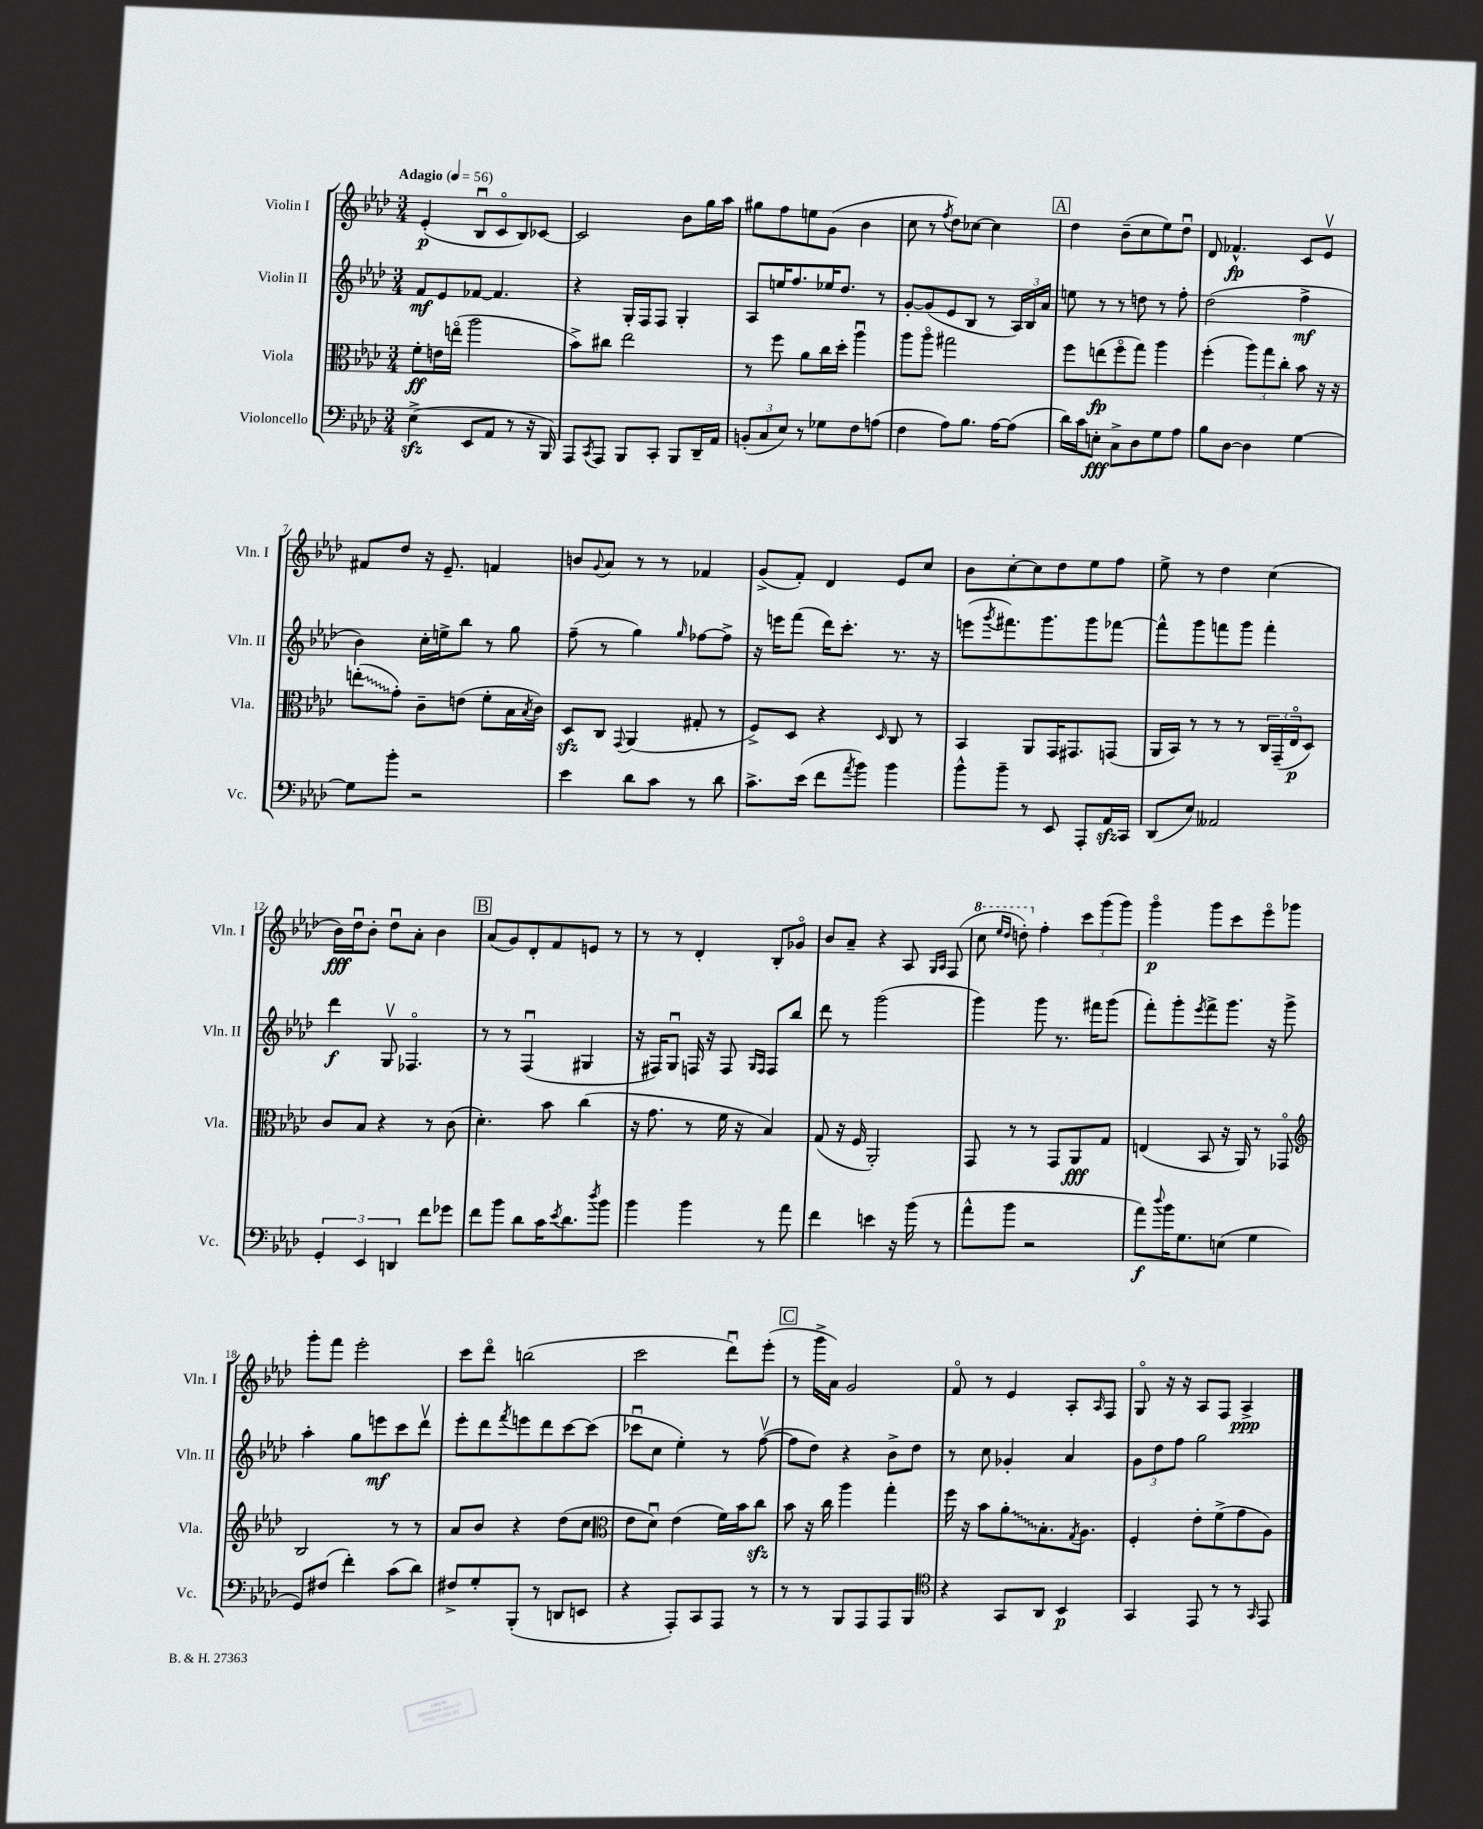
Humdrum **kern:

**kern	**kern	**kern	**kern
*staff4	*staff3	*staff2	*staff1
*clefF4	*clefC3	*clefG2	*clefG2
*k[b-e-a-d-]	*k[b-e-a-d-]	*k[b-e-a-d-]	*k[b-e-a-d-]
*M3/4	*M3/4	*M3/4	*M3/4
*MM56	*MM56	*MM56	*MM56
(4E-^	8f'	8f	(4e-'
.	16e	8e-	.
.	(16eeo	.	.
8EE-	2aa-	[8f-	8B-u
8AA-	.	4.f-]	8co
8r	.	.	8B-)
16r	.	.	[8c-
16BBB-)	.	.	.
=	=	=	=
8AAA-	8b-^)	4r	2c-]
8qCC	.	.	.
8AAA-	8cc#	.	.
8BBB-	2ee-	16G'	.
.	.	16F	.
8CC'	.	8F	.
8BBB-	.	4G'	8b-
16DD-~	.	.	16gg
16AA-	.	.	16aa-
=	=	=	=
(12BB'	8r	8A-	8gg#
12C	.	.	.
.	8ff	16ee	8ff
12E-)	.	.	.
.	.	8.ff	.
8r	8a-	.	8ee
8G-	16cc	16ee-	(8g
.	16dd-'	8.dd-	.
8F	4aa-u	.	4b-
(8A	.	8r	.
=	=	=	=
4F	8aa-	[8g'	8cc
.	8aa-o	(8g]	8r
.	.	.	8qff
8A-)	2gg#	8e-	8dd-)
8.B-	.	8B-	[8cc-
.	.	8r	4cc-]
[16A-	.	.	.
(8A-]	.	24A-)	.
.	.	24B-	.
.	.	24a-	.
=	=	=	=
16d-)	8ff	8ee	4dd-
16c	.	.	.
8E'	(8ee	8r	.
8C^	8ffo	8r	(8b-~
8D-	8gg)	8dd	8cc
8G	4aa-	8r	8ee-)
8A-	.	8ff'	8dd-u
=	=	=	=
8B-	(4ff'	(2dd-	8d-
[8D-	.	.	4.f-^^
4D-]	12aa-)	.	.
.	12gg	.	.
.	12cc'	.	.
[4G	8b-	4ff^	8c
.	16r	.	8e-v
.	16r	.	.
=	=	=	=
8G]	(8ee'	4b-)	8f#
8b-'	8g')	.	8dd-
2r	8c~	16cc'	16r
.	.	16ee^	8.e-~
.	(8e	8bb-	.
.	8f'	8r	4f
.	16B-	8gg	.
.	8qB-	.	.
.	16c)	.	.
=	=	=	=
4e-	8D-	(8ff~	8b
.	.	.	8qqg
.	8C	8r	8a-
.	8qqGG	.	.
8d-	(4AA-	4gg)	8r
8c	.	.	8r
.	.	16qqgg	.
8r	8G#'	[8ff-	4f-
8d-	8r	8ff-^]	.
=	=	=	=
8.c^	8F^)	16r	(8g^
.	.	16eee	.
.	8D-	(8fff	8f')
(16e-	.	.	.
8f	4r	16ddd-)	4d-
.	.	8.ccc'	.
8qa-	.	.	.
8b-)	.	.	.
.	16qqD-	.	.
4b-	8C	8.r	8e-
.	8r	.	8cc
.	.	16r	.
=	=	=	=
8b-^^	4BB-	(8eee	8b-
.	.	8qggg	.
8b-~	.	8.fff#)	[8cc'
8r	8AA-	.	8cc]
.	.	8.ggg	.
8EE-	16GG	.	8dd-
.	8.GG#	.	.
8AAA-'	.	8ggg	8ee-
16AA-	(8GG	[8fff-	8ff
16CC	.	.	.
=	=	=	=
(8DD-	16AA-	8fff-^^]	8ee-^
.	16BB-)	.	.
8E-)	8r	8ggg	8r
2AA--	8r	8fff	4dd-
.	8r	8ggg	.
.	24C	4fff'	(4cc
.	(24GG~	.	.
.	24E-o	.	.
.	8D-)	.	.
=	=	=	=
6GG'	8c	4ddd-	16b-)
.	.	.	16dd-u
.	8B-	.	8b-'
6EE-	.	.	.
.	4r	8Gv	8dd-u
6DD	.	.	.
.	.	4.F-o	8a-'
8f	8r	.	4b-
8g-	(8c	.	.
=	=	=	=
8f	4.d-')	8r	(8a-
8b-	.	8r	8g)
8d-	.	(4Fu	8d-'
16c	8b-	.	8f
8qe-	.	.	.
8.d-	.	.	.
.	(4cc	4G#	8e
8qdd-	.	.	.
8b-	.	.	8r
=	=	=	=
4b-	16r	16r	8r
.	8.g	16F#)	.
.	.	8Gu	8r
4b-	8r	16F	4d-'
.	.	16r	.
.	16f	8F	.
.	16r	.	.
.	.	16qqG	.
.	.	16qqF	.
8r	4B-)	8F	8B-'
8a-	.	8bb-	8g-o
=	=	=	=
4f	(8G	8ddd-	8b-
.	16r	8r	8a-~
.	16F	.	.
4e	2AA-')	(2ggg	4r
16r	.	.	8A-
(16b-	.	.	.
.	.	.	16qqG
.	.	.	16qqA-
8r	.	.	(8F
=	=	=	=
8a-^^	8GG	4ggg)	8ccc
.	.	.	16qqeee-
.	.	.	16qqddd-
8b-	8r	.	8ddd')
2r	8r	8ggg	4ff'
.	8GG	8.r	.
.	8AA-	.	12ccc
.	.	16fff#	.
.	.	.	(12ggg
.	8G	(8ggg	.
.	.	.	12ggg)
=	=	=	=
8a-)	(4E	8fff')	4gggo
8qqdd-	.	.	.
16b-	.	8ggg'	.
8.G	.	.	.
.	.	8qeee-	.
.	8BB-	8fff^	8ggg
(8E	16r	8.ggg	8ccc
.	16AA-)	.	.
4G	8r	.	8eee-o
.	.	16r	.
.	8GG-o	8ggg^	8ggg-
=	=	=	=
*	*clefG2	*	*
8GG)	2B-	4aa-'	8ggg'
(8F#	.	.	8fff
4f')	.	8gg	2eee-'
.	.	8eee	.
(8c	8r	8ccc	.
8d-)	8r	8ddd-v	.
=	=	=	=
8F#^	8a-	8eee-'	8ccc
8G'	8b-	8ddd-	8ddd-o
.	.	8qfff	.
(8BBB-'	4r	8eee	(2bb
8r	.	8ddd-	.
8DD	(8dd-	[8ccc	.
8EE	8cc	(8ccc]	.
=	=	=	=
*	*clefC3	*	*
4r	8e-	8ccc-u	2ccc
.	8d-u)	8cc	.
8AAA-')	(4e-	4ee-')	.
8CC	.	.	.
8AAA-	16f)	8r	8ddd-u)
.	16b-	.	.
8r	8cc	([8ffv	(8eee-'
=	=	=	=
8r	8b-	8ff]	8r
8r	16r	8dd-)	16ggg^
.	16cc	.	16a-)
8BBB-	4aa-	4r	2g
8AAA-	.	.	.
8AAA-	4gg'	8b-^	.
8BBB-	.	8dd-	.
=	=	=	=
*clefC4	*	*	*
4r	16ff	8r	8fo
.	16r	.	.
.	8b-	8cc	8r
8GG	8a-'	4g-'	4e-
8AA-	8.B-'	.	.
4BB-	.	4a-	8A-'
.	8qG	.	.
.	8.A-	.	.
.	.	.	16qqA-
.	.	.	8F
=	=	=	=
4GG	4F'	12g	8Go
.	.	12dd-	.
.	.	.	16r
.	.	12ff	.
.	.	.	16r
8EE-	8e-'	2gg	8A-
8r	(8f^	.	8F
8r	8g	.	4A-^
16qqGG	.	.	.
8EE-	8A-)	.	.
==	==	==	==
*-	*-	*-	*-
